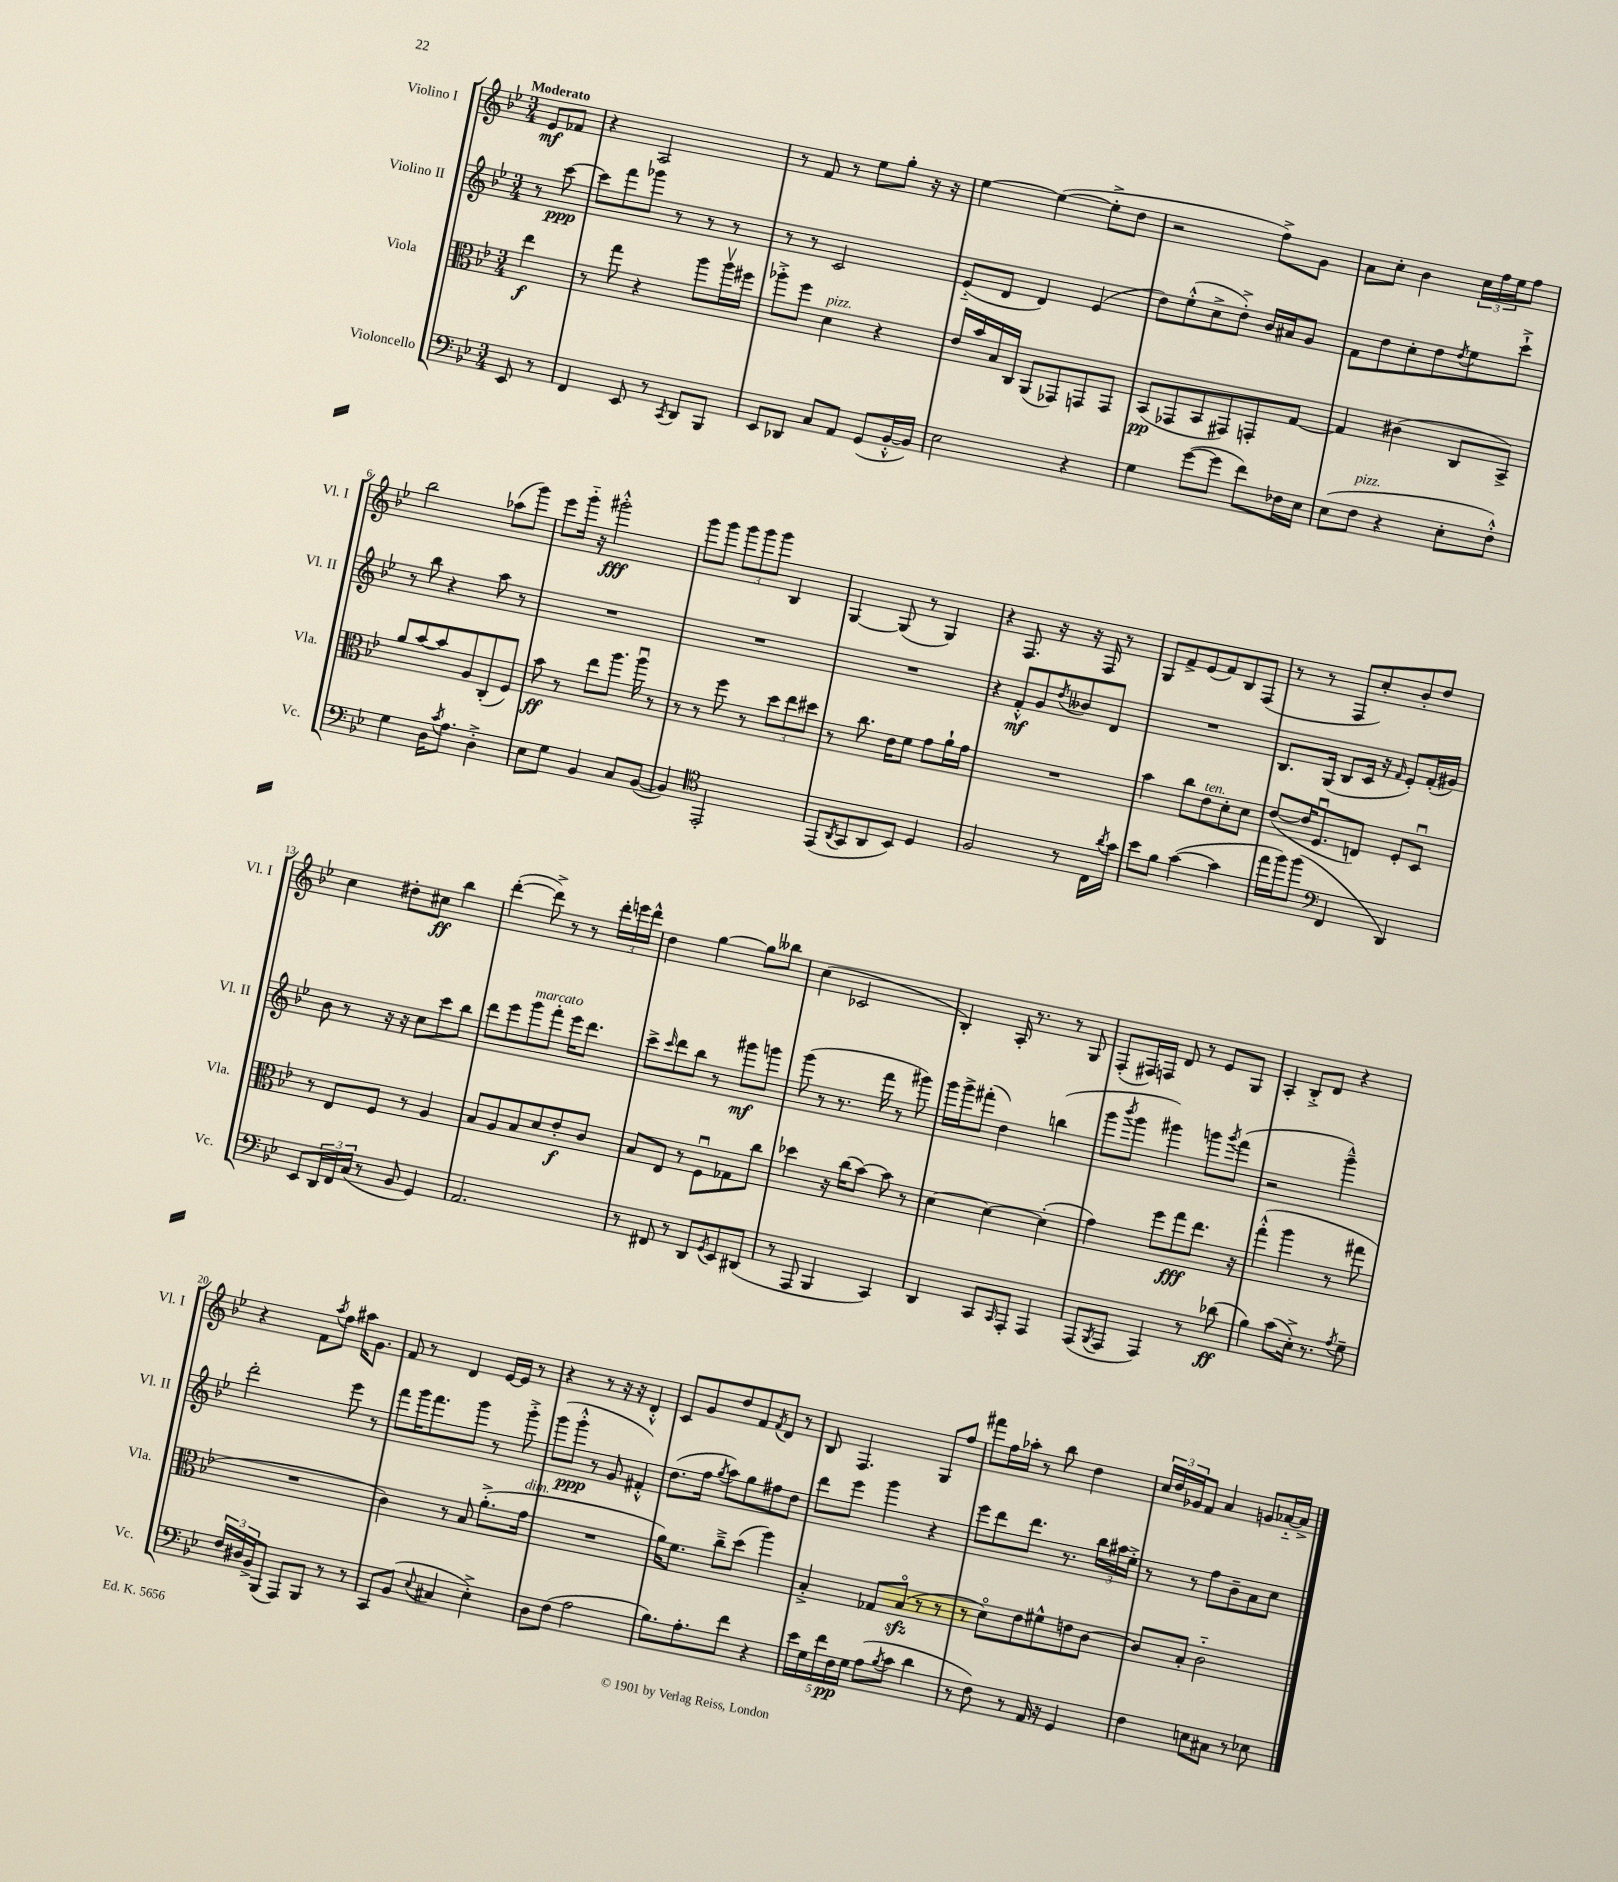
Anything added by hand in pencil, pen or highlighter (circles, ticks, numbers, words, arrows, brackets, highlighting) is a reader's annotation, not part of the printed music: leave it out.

**kern	**kern	**kern	**kern
*staff4	*staff3	*staff2	*staff1
*clefF4	*clefC3	*clefG2	*clefG2
*k[b-e-]	*k[b-e-]	*k[b-e-]	*k[b-e-]
*M3/4	*M3/4	*M3/4	*M3/4
8EE-	4ee-	8r	8e-
8r	.	[8ccc	8f-
=	=	=	=
4FF	8r	8ccc]	4r
.	8gg	8fff	.
8EE-	4r	8ggg-	2A
8r	.	8r	.
8qCC	.	.	.
8DD	8aa	8r	.
8BBB-	16aav	8r	.
.	16ff#	.	.
=	=	=	=
8EE-	8aa-'^	8r	8r
8DD-	8ff	8r	8f
8C	4d	2c	8r
8AA	.	.	8ee-
(8GG	4r	.	8gg'
[16BB-'^^	.	.	16r
16BB-])	.	.	16r
=	=	=	=
2E-	16e-	(8e-'~	[4ee-
.	16b-	.	.
.	16B-	8d	.
.	16C	.	.
.	(8AA	4d)	(4ee-_
.	8GG-)	.	.
4r	8GG	(4e-	8ee-'^]
.	8GG	.	8dd
=	=	=	=
4G	(8BB-	8dd)	2r
.	8GG-	(8ee-'^^	.
([8g	8BB-	8cc^	.
8g]	8GG#)	8dd'^)	.
8f)	8GG'	16b-	8ff^)
.	.	16a#	.
16F-	[8G	8g	8g
16E-	.	.	.
=	=	=	=
(8E-	4G]	8f	8a
8F	.	8dd	8cc'
4r	(4c#	8cc'	4b-
.	.	8dd	.
.	.	8qdd	.
8E-'	8C	8ee-	24cc
.	.	.	24ff
.	.	.	24ee-
8F'^^)	8BB-^)	8ccc`^	8ff
=	=	=	=
4G	8a	8r	2bb-
.	[8b-	8bb-	.
16D	8b-]	4r	.
8qc	.	.	.
8.A	.	.	.
.	8A	.	.
4D'^	(8C'	8aa	(8aa-
.	8F)	8r	8ggg)
=	=	=	=
8E-	8b-	2.r	8eee-
8G	8r	.	16ggg'~
.	.	.	16r
4BB-	8ee-	.	2ggg#'^^
.	8.aa	.	.
8C	.	.	.
.	16aau	.	.
([8BB-	8r	.	.
=	=	=	=
4BB-])	8r	2.r	8ggg
.	8r	.	8ggg
*clefC4	*	*	*
2EE-'	8ff	.	12ggg
.	.	.	12ggg
.	8r	.	.
.	.	.	12ggg
.	12dd	.	4B-
.	12ee-	.	.
.	12dd#	.	.
=	=	=	=
(8EE-	8r	2.r	[4G
8qAA	.	.	.
8GG	8.cc	.	.
8AA	.	.	(8G]
.	16e-	.	.
8BB-)	8f	.	8r
4D	8g	.	4G)
.	16a`	.	.
.	16g	.	.
=	=	=	=
2F	2.r	4r	4r
.	.	8f'^^	8.F
.	.	8g	.
.	.	.	16r
.	.	8qdd	.
8r	.	8b--	16r
.	.	.	16F
16C	.	8d	8r
8qa	.	.	.
16g	.	.	.
=	=	=	=
8b-	4b-	2.r	8G
8f	.	.	8f^
([4g	8cc	.	(8e-
.	8e-	.	8f)
4g]	8d'	.	8B-
.	8d	.	(8F
=	=	=	=
16ee-	([8e-	8.B-	8r
16ff)	.	.	.
(8ff	16e-]	.	8r
.	8.Fu	(16G	.
*clefF4	*	*	*
4FF	.	8B-	8F
.	8E)	16c	8cc')
.	.	16r	.
.	.	16qqf	.
4DD)	8F'	8e-')	8b-'
.	8Du	(16f'	8dd
.	.	16g#)	.
=	=	=	=
8EE-	8r	8b-	4cc
24DD	8E-	8r	.
24FF	.	.	.
(24C	.	.	.
8r	8F	16r	8dd#'
.	.	16r	.
8BB-	8r	8cc	8cc#
4GG)	4A	8ccc	4bb-
.	.	8bb-	.
=	=	=	=
2.AA	8B-	8ddd	([4ddd'
.	8A	8eee-	.
.	8B-	8ggg	8ddd^])
.	8d	8fff'	8r
.	8e-'	16eee-	8r
.	.	8.ddd	.
.	8c	.	24ddd'
.	.	.	24eee
.	.	.	24ddd^^
=	=	=	=
8r	8B-	8ccc^	4dd
.	.	16qqccc	.
8FF#	8E-	8ddd	.
8r	8r	8bb-	[4gg
8DD	8Fu	8r	.
8qGG	.	.	.
8EE-	8G-	8ggg#	8gg]
(8DD#	8cc	8ggg	8bb--
=	=	=	=
8r	4dd-	(8ggg	(4cc
8AAA	.	8r	.
4BBB-	16r	8.r	2c-
.	(16cc	.	.
.	[8b-)	.	.
.	.	16fff	.
4CC)	8b-]	8r	.
.	8r	8ggg#)	.
=	=	=	=
4DD	[4d	16ggg	4B-')
.	.	16ggg^	.
.	.	(8fff#'	.
8CC	4d_	4dd)	16A'
.	.	.	8.r
16qqCC	.	.	.
8AAA'	.	.	.
4AAA	(4d']	(4bb	8r
.	.	.	8G
=	=	=	=
(8AAA	4g)	8ggg	(8F'
8qBBB-	.	8qbbb-	.
8AAA	.	8ggg	16F#)
.	.	.	16F
4AAA)	8ff	4ggg#)	8d
.	8gg	.	8r
8r	8.ee-	8ggg	8e-
.	.	8qggg	.
(8d-	.	(8fff	8G
.	16r	.	.
=	=	=	=
4B-)	(4gg'^^	2r	4A'
(8c	4aa	.	8B-'^
16E-'^)	.	.	8d
8.r	.	.	.
.	8r	4ggg~^^)	4r
8qA	.	.	.
8G~	8gg#	.	.
=	=	=	=
24F	2.r	2ddd'	4r
24D#	.	.	.
24BB-^	.	.	.
(8BBB-	.	.	.
8AAA)	.	.	8f
.	.	.	8qaa
8BBB-	.	.	8ff
8r	.	8eee-	16aa#
.	.	.	8.g
8r	.	8r	.
=	=	=	=
8CC	4c)	8fff	8f
(8BB-	.	16ggg	8r
.	.	8.fff	.
8qqE-	.	.	.
4C#	8r	.	4d
.	8B-	8ggg	.
4E-'^)	(8.a'^	8r	[16e-
.	.	.	16e-]
.	.	8ggg'^	8r
.	16g	.	.
=	=	=	=
8D	2.r	(8ggg	4r
(8F	.	8ggg'^^	.
2A	.	8r	8r
.	.	8g	16r
.	.	.	16r
.	.	4f#'^^)	4d'^^
=	=	=	=
8.B-)	16a)	(8.dd	8c
.	8.f	.	.
.	.	.	8g
8.A'	.	16ff	.
.	.	8qgg	.
.	8cc~^	8aa)	8dd
8f	(8dd	8gg	8f
.	.	.	8qf
4r	4aa)	8ff#	8d
.	.	8dd	8r
=	=	=	=
20e-	4B-'^	8ddd	8B-
20G	.	.	.
20f	.	.	.
.	.	8eee-	4.F
20F	.	.	.
20G	.	.	.
(8A	8G-	4ggg	.
8qB-	.	.	.
8c	(8B-o	.	.
4d	8r	4r	8G
.	8r	.	8ff
=	=	=	=
8r	8r	8eee-	8fff#
8F)	8do)	8ddd	16ff
.	.	.	16aa-'
8r	8e-	8.ddd	8r
16AA	8f#^^	.	8bb-
16r	.	8.r	.
4GG	8e	.	4dd
.	[8c	24bb-	.
.	.	24aa#	.
.	.	24ee-'^	.
=	=	=	=
4F	8c]	8r	24cc
.	.	.	24dd
.	.	.	24g-
.	8B-'	8r	8f
8E	2c'~	8ff	4a
8C#	.	8b-~	.
8r	.	8a	8g
8E-	.	8cc	[16a-'~
.	.	.	16a-^]
==	==	==	==
*-	*-	*-	*-
